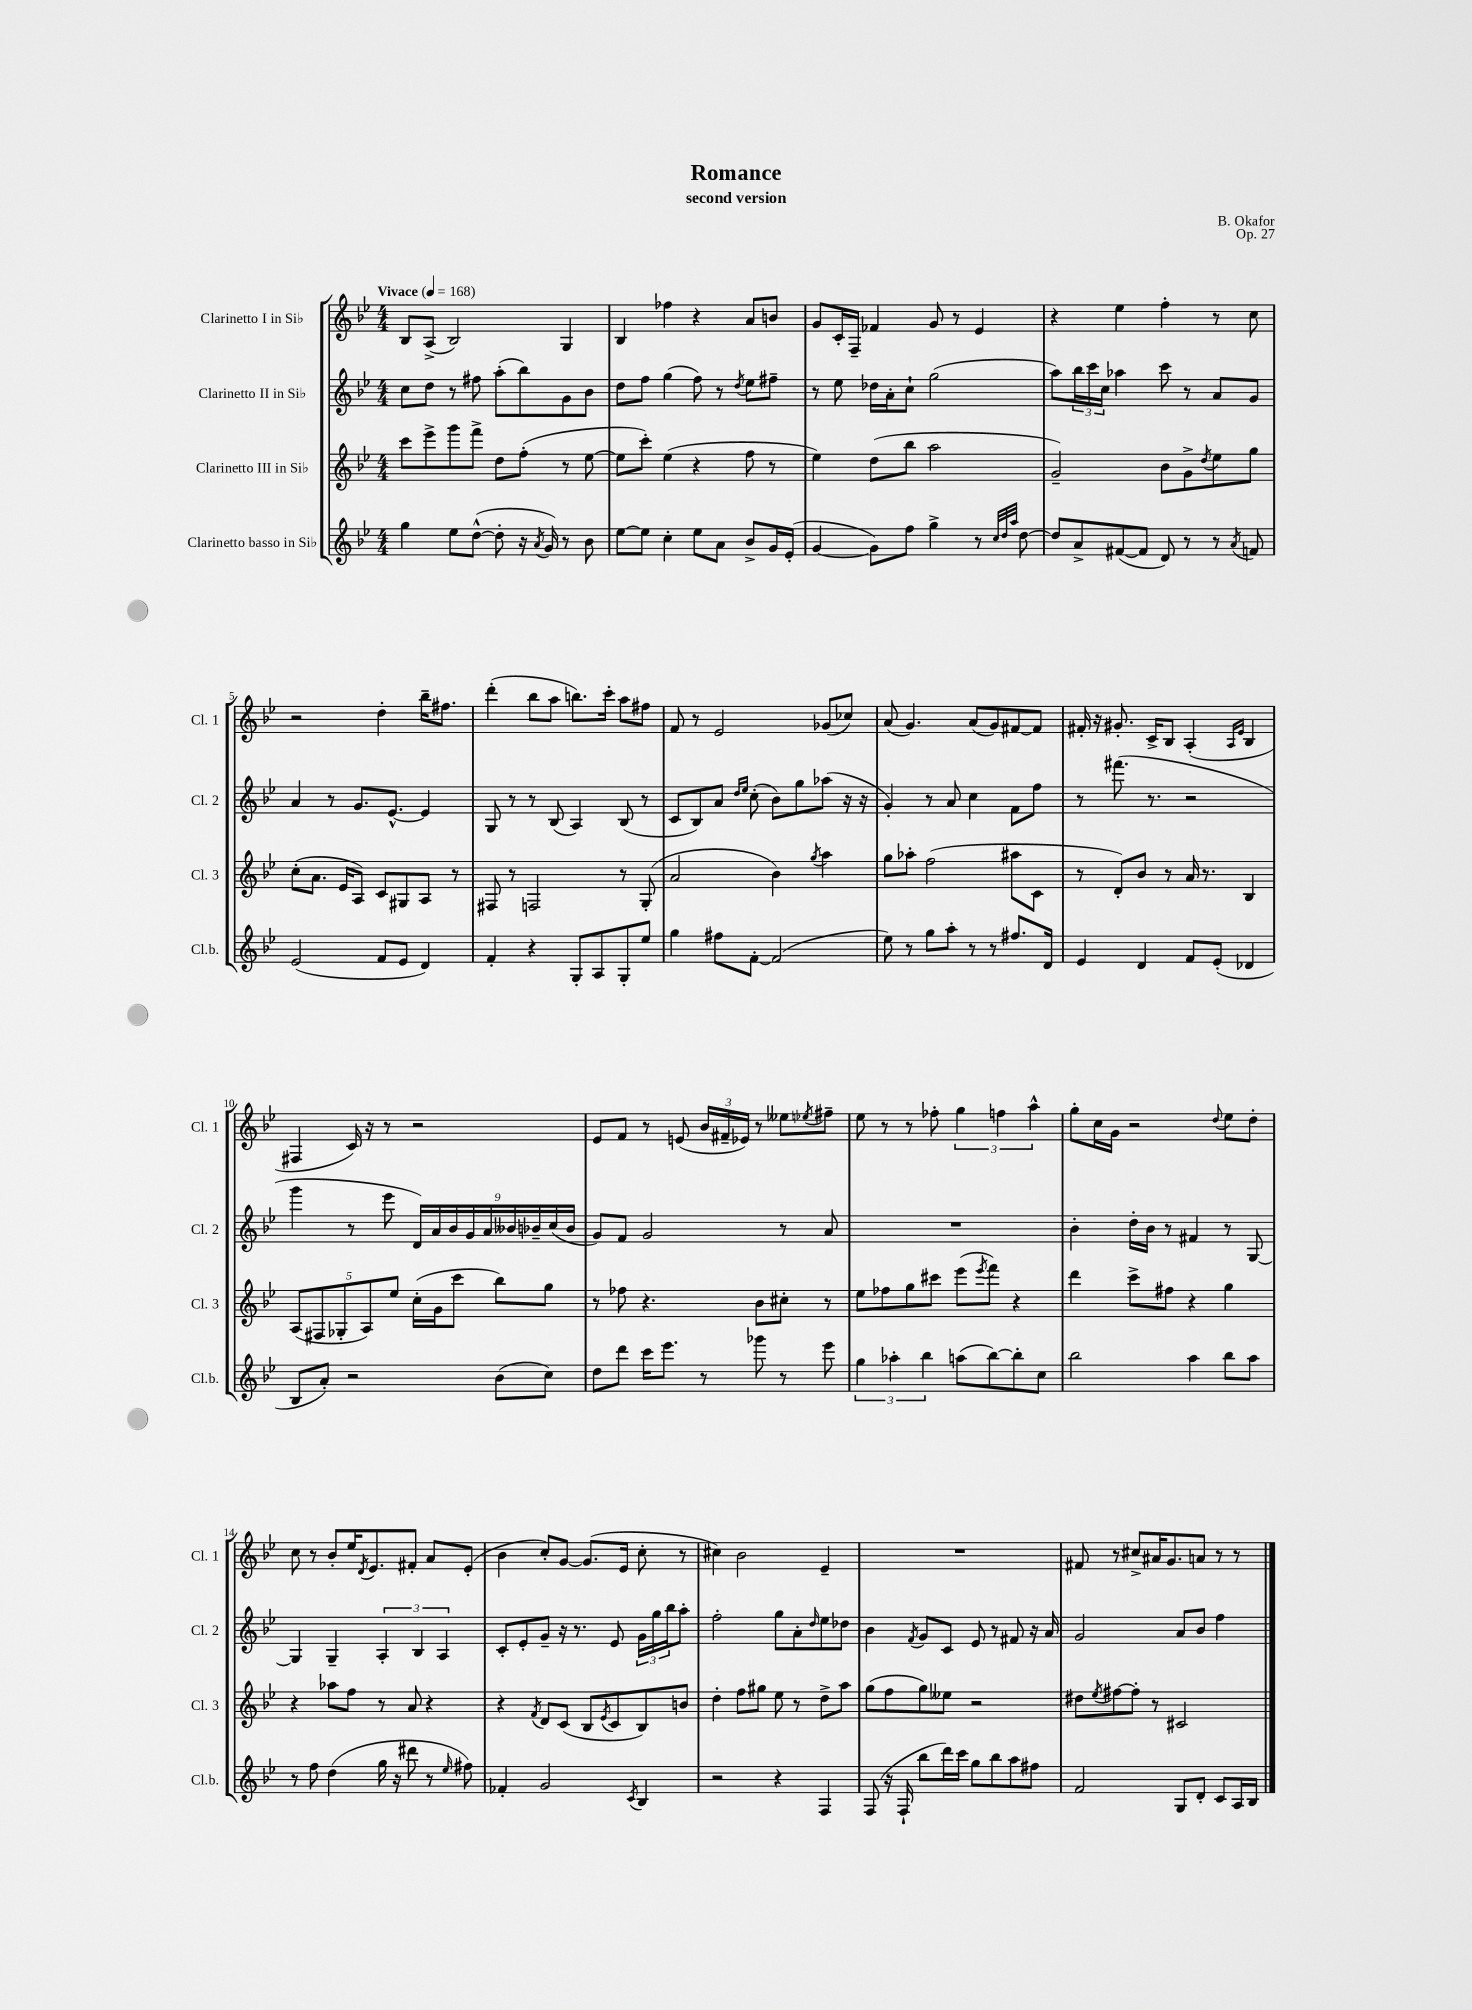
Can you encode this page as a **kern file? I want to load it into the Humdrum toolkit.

**kern	**kern	**kern	**kern
*staff4	*staff3	*staff2	*staff1
*clefG2	*clefG2	*clefG2	*clefG2
*k[b-e-]	*k[b-e-]	*k[b-e-]	*k[b-e-]
*M4/4	*M4/4	*M4/4	*M4/4
*MM168	*MM168	*MM168	*MM168
4gg\	8ccc\L	8cc\L	8B-/L
.	8eee-^\	8dd\J	(8A^/J
8ee-\L	8ggg\	8r	2B-/)
([8dd^^\J	8fff^\J	8ff#\	.
8dd'\]	8dd\L	(8aa'\L	.
16r	(8ff'\J	8bb-\)	.
8qa/	.	.	.
16g/)	.	.	.
8r	8r	8g\	4G/
8b-\	[8ee-\	8b-\J	.
=	=	=	=
[8ee-\L	8ee-\]L	8dd\L	4B-/
8ee-\]J	8ccc'\J)	8ff\J	.
4cc'\	(4ee-\	(4gg\	4ff-\
8ee-\L	4r	8ff\)	4r
8a\J	.	8r	.
.	.	8qdd/	.
8b-^/L	8ff\	8ee-\L	8a/L
16g/L	8r	8ff#~\J	8b/J
(16e-'/JJ	.	.	.
=	=	=	=
[4g/	4ee-\)	8r	8g/L
.	.	8ee-\	16c'/L
.	.	.	16F~/JJ
8g\]L)	(8dd\L	16dd-\LL	4f-/
.	.	16a'\J	.
8ff\J	8bb-\J	8cc`\J	.
4gg^\	2aa\	(2gg\	8g/
.	.	.	8r
8r	.	.	4e-/
32qqcc/LLL	.	.	.
32qqdd/	.	.	.
32qqaa/JJJ	.	.	.
[8dd\	.	.	.
=	=	=	=
8dd/]L	2g~/)	8aa\L)	4r
8a^/	.	24bb-\L	.
.	.	24ccc\	.
.	.	24cc\JJ	.
([8f#/	.	4aa-\	4ee-\
8f#/]J	.	.	.
8d/)	8b-\L	8ccc\	4ff'\
8r	8g^\	8r	.
.	8qdd/	.	.
8r	8ee-\	8a/L	8r
8qa/	.	.	.
8f/	8gg\J	8g/J	8cc\
=	=	=	=
(2e-/	(8cc'\L	4a/	2r
.	8.a\J	.	.
.	.	8r	.
.	16e-/LK	.	.
.	8A/J)	8.g/L	.
8f/L	8c/L	.	4dd'\
.	.	[8.e-^^/J	.
8e-/J	8G#/	.	.
4d/)	8A/J	4e-/]	16bb-~\LK
.	.	.	8.ff#\J
.	8r	.	.
=	=	=	=
4f'/	8F#/	8G/	(4ddd'\
.	8r	8r	.
4r	2F/	8r	8bb-\L
.	.	(8B-/	8aa\J
8G'/L	.	4A/)	8.bb\L)
8A/	.	.	.
.	.	.	16ccc'\Jk
8G'/	8r	(8B-/	8aa\L
8ee-/J	(8G'/	8r	8ff#\J
=	=	=	=
4gg\	2a/	8c/L	8f/
.	.	8B-/)	8r
8ff#\L	.	8a/J	2e-/
.	.	16qqdd/LL	.
.	.	16qqee-/JJ	.
[8f'\J	.	(8cc'\	.
(2f/]	4b-\)	8b-\L)	.
.	.	8gg\	.
.	8qgg/	.	.
.	4aa\	(8aa-\J	(8g-/L
.	.	16r	8cc-/J)
.	.	16r	.
=	=	=	=
8ee-\)	8gg\L	4g'/)	(8a/
8r	8aa-'\J	.	4.g/)
8gg\L	(2ff\	8r	.
8aa'\J	.	8a/	.
8r	.	4cc\	(8a/L
8r	.	.	8g/)
8.ff#/L	8aa#\L	8f\L	[8f#/
.	8c\J	8ff\J	8f#/]J
16d/Jk	.	.	.
=	=	=	=
4e-/	8r	8r	16f#'/
.	.	.	16r
.	8d'/L)	(8.fff#\	8.g#'/
4d/	8b-/J	.	.
.	.	8.r	16c^/LK
.	8r	.	8B-/J
8f/L	16a/	2r	(4A'/
.	8.r	.	.
(8e-'/J	.	.	.
.	.	.	16qqA/LL
.	.	.	16qqe-/JJ
4d-/	4B-/	.	4B-/
=	=	=	=
8B-/L	(10A/L	4ggg\	4F#/
.	10F#/	.	.
8a'/J)	.	.	.
.	10G-'/	.	.
2r	.	8r	16c/)
.	10A/)	.	.
.	.	.	16r
.	.	8eee-\	8r
.	10ee-/J	.	.
.	(16cc'\LL	18d/LL)	2r
.	.	18a/	.
.	16g\J	.	.
.	.	18b-/	.
.	8ccc\J	.	.
.	.	18g/	.
.	.	18a/	.
(8b-\L	8bb-\L)	.	.
.	.	18b--/	.
.	.	18b-~/	.
8cc\J)	8gg\J	.	.
.	.	(18cc/	.
.	.	18b-/JJ	.
=	=	=	=
8dd\L	8r	8g/L)	8e-/L
8ddd\J	8ff-\	8f/J	8f/J
16ccc\LK	4.r	2g/	8r
8.eee-\J	.	.	.
.	.	.	(8e/
8r	.	.	24b-/LL
.	.	.	24f#~/
.	.	.	24e-/JJ)
8ggg-\	8b-\L	.	8r
8r	8cc#'\J	8r	8ee--\L
.	.	.	8qee-/
8eee-\	8r	8a/	8ff#~\J
=	=	=	=
6gg\	8ee-\L	1r	8ee-\
.	8ff-\	.	8r
6aa-'\	.	.	.
.	8gg\	.	8r
6bb-\	.	.	.
.	8ccc#\J	.	8ff-'\
(8aa\L	(8eee-\L	.	6gg\
.	8qeee-/	.	.
[8bb-\)	8fff\J)	.	.
.	.	.	6ff\
8bb-'\]	4r	.	.
.	.	.	6aa^^\
8cc\J	.	.	.
=	=	=	=
2bb-\	4ddd\	4b-'\	8gg'\L
.	.	.	16cc\L
.	.	.	16g\JJ
.	8ccc^\L	16dd'\LL	2r
.	.	16b-\JJ	.
.	8ff#\J	8r	.
4aa\	4r	4f#/	.
.	.	.	8qqdd/
8bb-\L	4gg\	8r	8ee-\L
8aa\J	.	[8G/	8dd'\J
=	=	=	=
8r	4r	4G/]	8cc\
8ff\	.	.	8r
(4dd\	8aa-\L	4G~/	8b-'/L
.	8ff\J	.	16ee-/K
.	.	.	8qd/
.	.	.	8.e-/
16gg\	8r	6A'/	.
16r	.	.	.
8ddd#\	8a/	.	8f#'/J
.	.	6B-/	.
8r	4r	.	8a/L
.	.	6A/	.
16qqee-/	.	.	.
8ff#\)	.	.	(8e-'/J
=	=	=	=
4f-'/	4r	8c'/L	4b-\
.	.	8e-'/	.
.	8qf/	.	.
2g/	8d/L	8g~/J	8cc'/L)
.	(8c/J	16r	[8g/J
.	.	8.r	.
.	8B-/L	.	(8.g/]L
.	8qe-/	.	.
.	8c/	8e-/	.
.	.	.	16e-/Jk
8qc/	.	.	.
4B-/	8B-/)	24g\LL	8cc'\
.	.	24gg\	.
.	.	24bb-\J	.
.	8b/J	8aa'\J	8r
=	=	=	=
2r	4dd'\	2ff'\	4cc#\)
.	8ff\L	.	2b-\
.	8gg#\J	.	.
4r	8ee-\	8gg\L	.
.	8r	8a'\	.
.	.	16qqdd/	.
4F/	8dd^\L	8ee-\	4e-~/
.	8aa\J	8dd-\J	.
=	=	=	=
(8F/	(8gg\L	4b-\	1r
16r	8ff\	.	.
16F`/	.	.	.
.	.	8qf/	.
8bb-\L	8gg\)	8g/L	.
16ddd\L)	8ee--\J	8c/J	.
16ccc\JJ	.	.	.
8gg\L	2r	8e-/	.
8bb-\	.	8r	.
8aa\	.	8f#/	.
8ff#\J	.	16r	.
.	.	16a/	.
=	=	=	=
2f/	8dd#\L	2g/	8f#/
.	8qee-/	.	.
.	[8ff#\	.	8r
.	8ff#'\]J	.	8cc#^/L
.	8r	.	16a#/K
.	.	.	8.g/
8G/L	2c#/	8a/L	.
8d'/J	.	8b-/J	8a/J
8c/L	.	4ff\	8r
16A/L	.	.	8r
16B-/JJ	.	.	.
==	==	==	==
*-	*-	*-	*-
